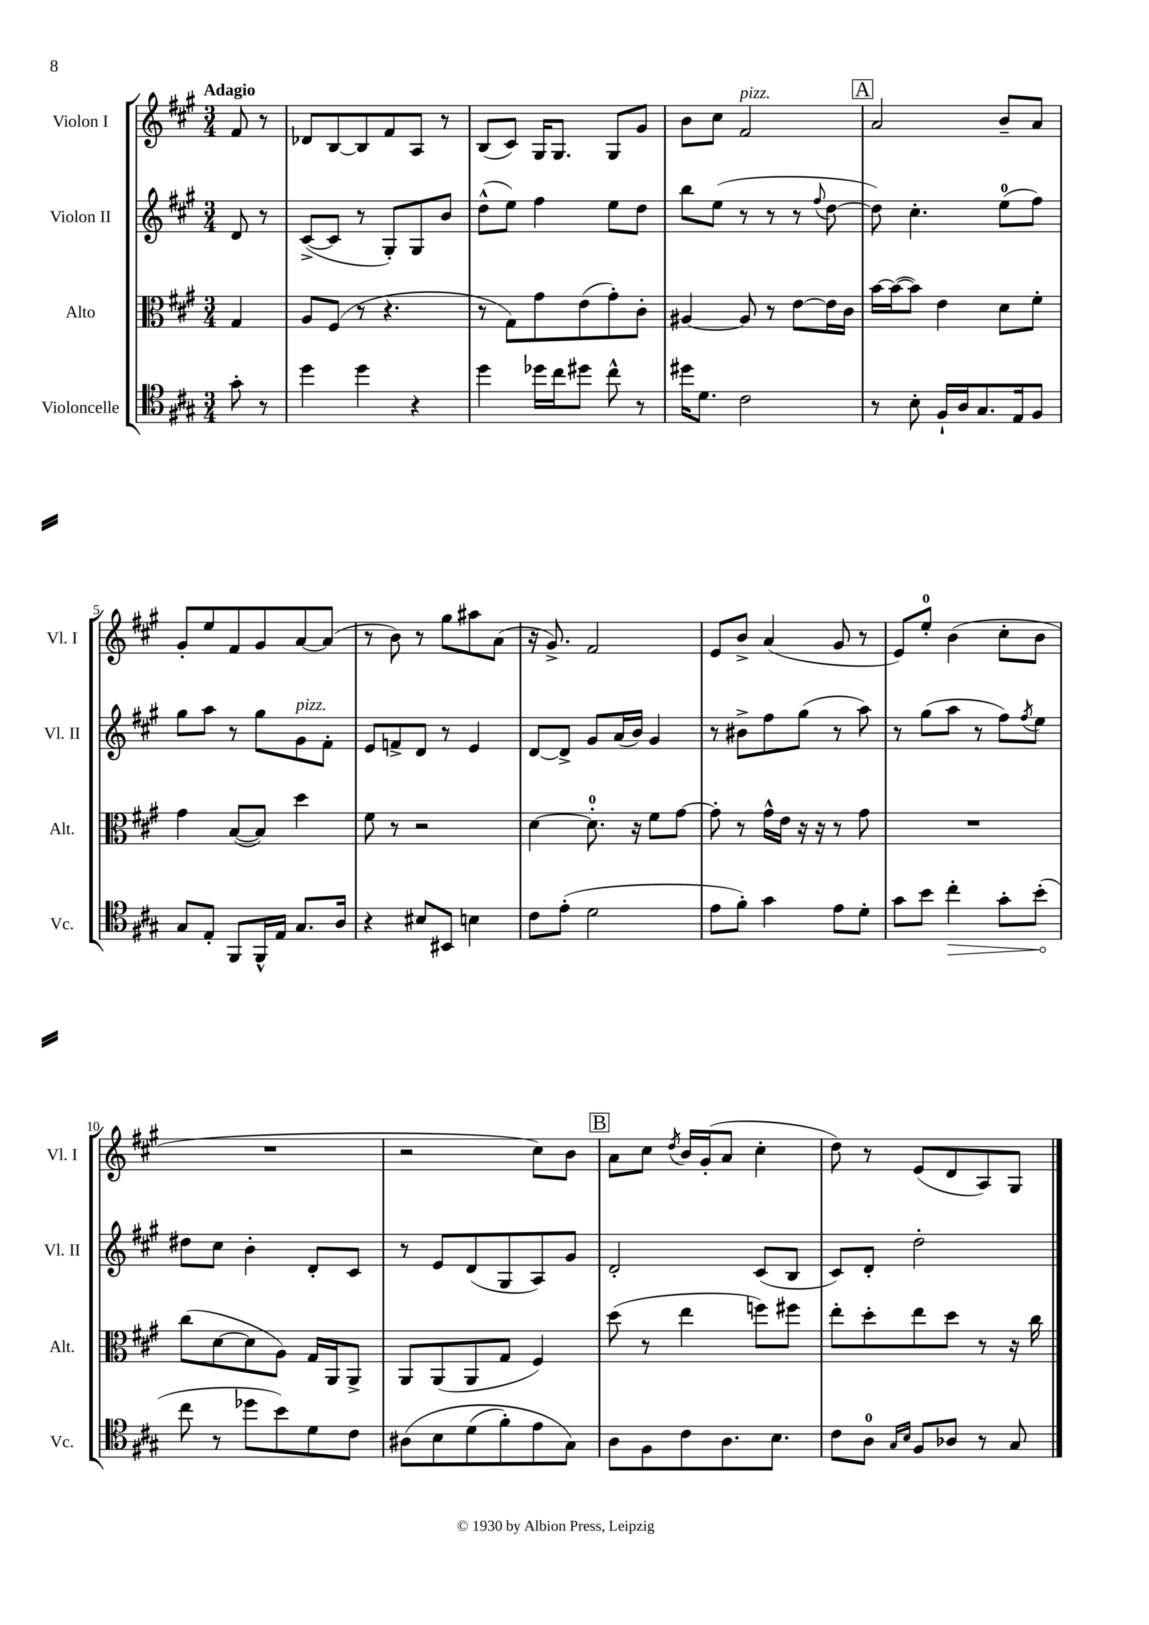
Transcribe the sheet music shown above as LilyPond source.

<<
\new StaffGroup <<
\new Staff = "s0" \with { instrumentName = "Violon I" shortInstrumentName = "Vl. I" } {
    \clef treble \key a \major \numericTimeSignature \time 3/4 \partial 4 \tempo "Adagio"
    fis'8 r8 |
    des'8 b8~ b8 fis'8 a8 r8 |
    b8( cis'8) gis16 gis8. gis8 gis'8 |
    b'8 cis''8 fis'2^\markup { \italic "pizz." } |
    \mark \markup { \box "A" } a'2 b'8-- a'8 |
    gis'8-. e''8 fis'8 gis'8 a'8~ a'8( |
    r8 b'8) r8 gis''8 ais''8 a'8( |
    r16 gis'8.->) fis'2 |
    e'8 b'8-> a'4( gis'8 r8 |
    e'8) e''8-0-. b'4( cis''8-. b'8 |
    R2. |
    r2 cis''8) b'8 |
    \mark \markup { \box "B" } a'8 cis''8 \acciaccatura { d''8 } b'16 gis'16-.( a'8 cis''4-. |
    d''8) r8 e'8( d'8 a8) gis8 \bar "|." |
}
\new Staff = "s1" \with { instrumentName = "Violon II" shortInstrumentName = "Vl. II" } {
    \clef treble \key a \major \numericTimeSignature \time 3/4 \partial 4
    d'8 r8 |
    cis'8~->( cis'8 r8 gis8-.) gis8 b'8 |
    d''8-^( e''8) fis''4 e''8 d''8 |
    b''8 e''8( r8 r8 r8 \appoggiatura { fis''8 } d''8~ |
    \mark \markup { \box "A" } d''8) cis''4.-. e''8-0( fis''8) |
    gis''8 a''8 r8 gis''8 gis'8^\markup { \italic "pizz." } fis'8-. |
    e'8 f'8-> d'8 r8 e'4 |
    d'8~ d'8-> gis'8 a'16( b'16) gis'4 |
    r8 bis'8-> fis''8 gis''8( r8 a''8) |
    r8 gis''8( a''8 r8 fis''8) \acciaccatura { fis''8 } e''8 |
    dis''8 cis''8 b'4-. d'8-. cis'8 |
    r8 e'8 d'8( gis8 a8) gis'8 |
    \mark \markup { \box "B" } d'2-. cis'8( b8 |
    cis'8) d'8-. d''2-. \bar "|." |
}
\new Staff = "s2" \with { instrumentName = "Alto" shortInstrumentName = "Alt." } {
    \clef alto \key a \major \numericTimeSignature \time 3/4 \partial 4
    gis4 |
    a8 fis8( r8 r4. |
    r8 gis8) gis'8 e'8( gis'8-.) cis'8-. |
    ais4~ ais8 r8 e'8~ e'16 cis'16 |
    \mark \markup { \box "A" } b'16~ b'16~( b'8) e'4 d'8 fis'8-. |
    gis'4 b8~( b8) d''4 |
    fis'8 r8 r2 |
    d'4~ d'8.-0-. r16 fis'8 gis'8~ |
    gis'8-. r8 gis'16-^ e'16 r16 r16 r8 gis'8 |
    R2. |
    cis''8( d'8~ d'8 a8) gis16 a,16 a,8-> |
    a,8 a,8( a,8 gis8 fis4) |
    \mark \markup { \box "B" } d''8( r8 e''4 f''8) fis''8 |
    e''8-. d''8-. e''8 d''8 r8 r16 cis''16 \bar "|." |
}
\new Staff = "s3" \with { instrumentName = "Violoncelle" shortInstrumentName = "Vc." } {
    \clef tenor \key a \major \numericTimeSignature \time 3/4 \partial 4
    gis'8-. r8 |
    d''4 d''4 r4 |
    d''4 des''16 cis''16 dis''8 cis''8-^ r8 |
    dis''16 d'8. cis'2 |
    \mark \markup { \box "A" } r8 b8-. fis16-! a16 gis8. e16 fis8 |
    gis8 e8-. fis,8 fis,16-^ e16 gis8. a16 |
    r4 bis8 bis,8 b4 |
    cis'8 e'8-.( d'2 |
    e'8 fis'8-.) gis'4 e'8 d'8-. |
    gis'8 b'8 \once \override Hairpin.circled-tip = ##t cis''4-.\> gis'8-. b'8-.\!( |
    cis''8 r8 des''8 b'8) d'8 cis'8 |
    ais8\( b8 d'8( fis'8-.) e'8 gis8\) |
    \mark \markup { \box "B" } a8 fis8 cis'8 a8. b8. |
    cis'8 a8-0 \grace { gis16 b16 } fis8 aes8 r8 gis8 \bar "|." |
}
>>
>>
